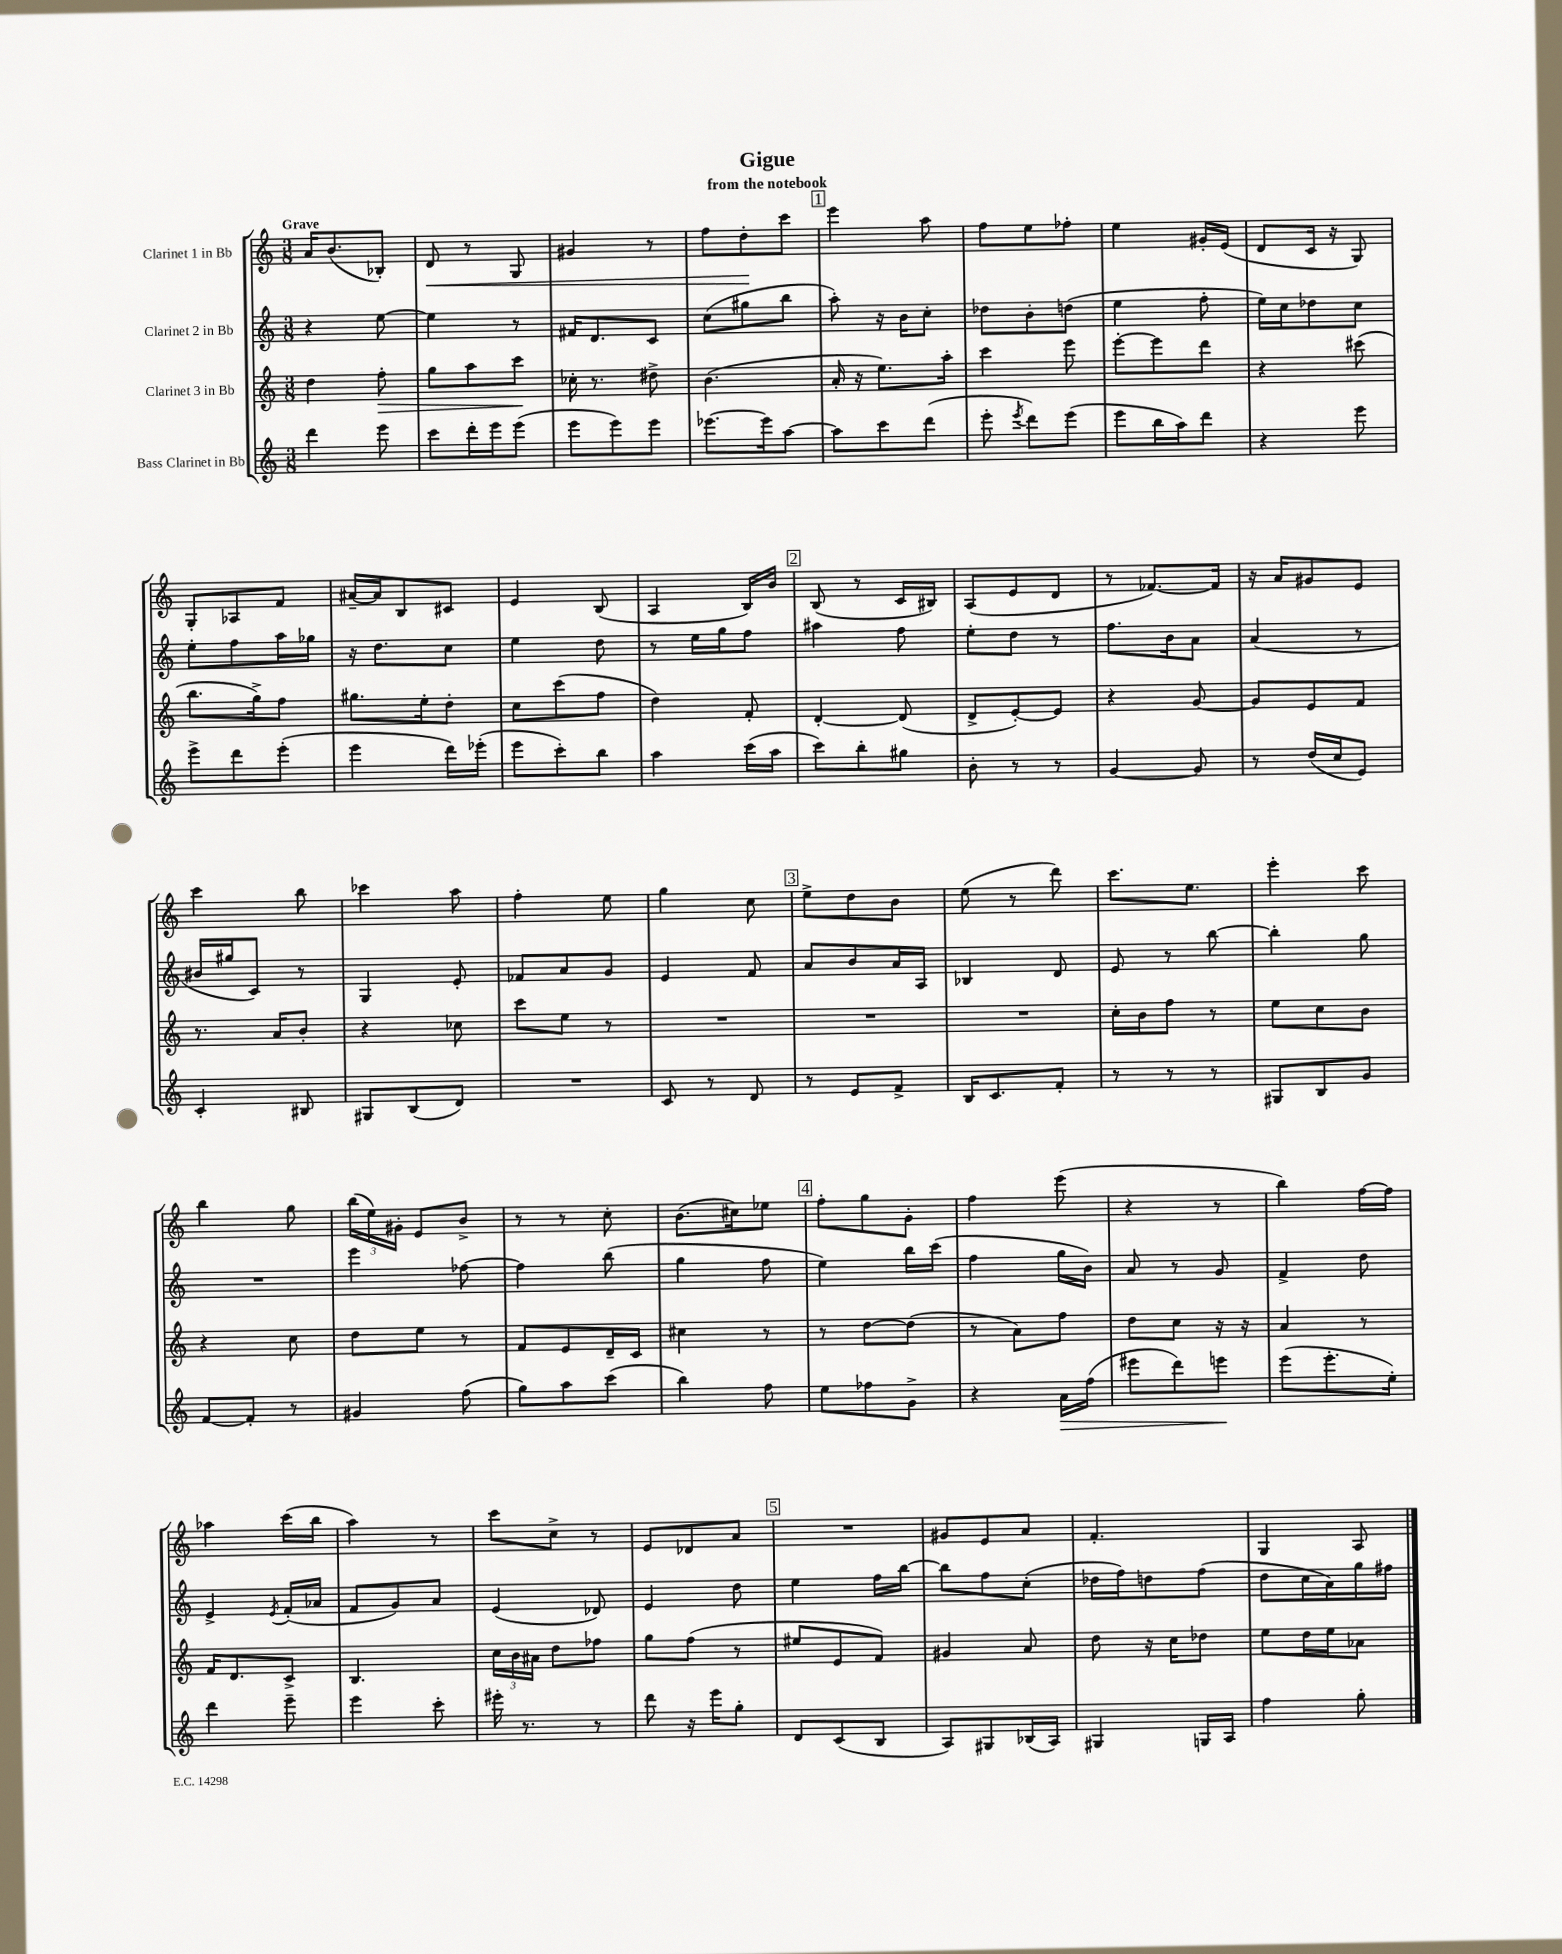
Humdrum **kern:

**kern	**kern	**kern	**kern
*staff4	*staff3	*staff2	*staff1
*clefG2	*clefG2	*clefG2	*clefG2
*k[]	*k[]	*k[]	*k[]
*M3/8	*M3/8	*M3/8	*M3/8
4ddd	4dd	4r	16a
.	.	.	(8.b
8eee	8ff'	[8ee	8B-')
=	=	=	=
8ccc	8gg	4ee]	8d
16ddd'	8aa	.	8r
16eee	.	.	.
(8eee	8ccc	8r	8G
=	=	=	=
8eee	16cc-'	16f#	4g#
.	8.r	8.d	.
8eee)	.	.	.
8eee	8dd#^	8c	8r
=	=	=	=
[8.eee-	(4.b	(8cc	8ff
.	.	8gg#	8dd'
16eee-]	.	.	.
[8aa	.	8bb	8ccc
=	=	=	=
8aa]	16a'	8aa')	4eee
.	16r	.	.
8ccc	8.ee)	16r	.
.	.	16b	.
(8ddd	.	8cc'	8aa
.	16aa'	.	.
=	=	=	=
8eee'	4ccc	8dd-	8ff
8qeee	.	.	.
8ddd)	.	8b'	8ee
(8eee	8eee	(8dd	8ff-'
=	=	=	=
8eee	[8eee'	4ee	4ee
16bb	8eee]	.	.
16aa)	.	.	.
8ddd	8ddd	8ff'	16g#'
.	.	.	(16e
=	=	=	=
4r	4r	16ee)	8d
.	.	16cc	.
.	.	8dd-	16c
.	.	.	16r
8eee	(8ccc#	8cc	8G)
=	=	=	=
8eee^	8.bb	8ee'	8G'
8ddd	.	8ff	8A-
.	16gg^)	.	.
(8eee'	8ff	16aa	8f
.	.	16gg-	.
=	=	=	=
4eee	8.gg#	16r	[16a#~
.	.	8.dd	16a#]
.	.	.	8B
.	16ee'	.	.
16ddd)	8dd'	8cc	8c#
(16eee-'	.	.	.
=	=	=	=
8eee	8cc	4ee	4e
8ccc')	(8ccc	.	.
8bb	8ff	8dd	(8B
=	=	=	=
4aa	4dd)	8r	4A
.	.	16ee	.
.	.	16gg	.
(16ccc	8f'	8ff	16B)
16aa	.	.	16b
=	=	=	=
8ccc)	[4d'	4aa#	(8B
8bb'	.	.	8r
8gg#	(8d]	8ff	16c
.	.	.	16B#)
=	=	=	=
8b'	8d^	8ee'	(8A
8r	[8e')	8dd	8e
8r	8e]	8r	8d
=	=	=	=
[4g	4r	8.ff	8r
.	.	.	[8.f-)
.	.	16b	.
8g]	[8g	8a	.
.	.	.	16f-]
=	=	=	=
8r	8g]	(4a	16r
.	.	.	16a
(16dd	8e	.	8g#
16cc	.	.	.
8e)	8f	8r	8e
=	=	=	=
4c'	8.r	16b#	4ccc
.	.	16gg#	.
.	.	8c)	.
.	16a	.	.
8B#	8b'	8r	8bb
=	=	=	=
8G#	4r	4G	4ccc-
(8B	.	.	.
8d)	8cc-	8e'	8aa
=	=	=	=
4.r	8ccc	8f-	4ff'
.	8ee	8a	.
.	8r	8g	8ee
=	=	=	=
8c	4.r	4e	4gg
8r	.	.	.
8d	.	8f	8cc
=	=	=	=
8r	4.r	8a	8ee^
8e	.	8b	8dd
8f^	.	16a	8b
.	.	16A	.
=	=	=	=
16B	4.r	4B-	(8ee
8.c	.	.	.
.	.	.	8r
8f'	.	8d	8ddd)
=	=	=	=
8r	16cc'	8e	8.ccc
.	16b	.	.
8r	8ff	8r	.
.	.	.	8.ee
8r	8r	[8bb	.
=	=	=	=
8G#	8ee	4bb']	4eee'
8B	8cc	.	.
8g	8b	8gg	8ccc
=	=	=	=
[8f	4r	4.r	4bb
8f']	.	.	.
8r	8cc	.	8gg
=	=	=	=
4g#	8dd	4eee	(24bb
.	.	.	24ee)
.	.	.	24g#'
.	8ee	.	8e
(8ff	8r	[8ff-	8b^
=	=	=	=
8gg)	8f	4ff-]	8r
8aa	8e	.	8r
(8ccc	16d~	(8bb	8cc'
.	16c	.	.
=	=	=	=
4bb)	4cc#	4gg	(8.b
.	.	.	16cc#)
8ff	8r	8ff	8ee-
=	=	=	=
8ee	8r	4ee)	8ff'
8ff-	[8dd	.	8gg
8g^	(8dd]	16bb	8g'
.	.	(16ccc	.
=	=	=	=
4r	8r	4ff	4ff
.	8a)	.	.
16a	8ff	16gg	(8eee
(16ff	.	16b)	.
=	=	=	=
8eee#	8dd	8a	4r
8ddd)	8cc	8r	.
8eee	16r	8g	8r
.	16r	.	.
=	=	=	=
(8eee	4a	4f^	4bb)
8.eee'	.	.	.
.	8r	8dd	[16ff
16ee')	.	.	16ff]
=	=	=	=
4ddd	16f	4e^	4aa-
.	8.d	.	.
.	.	8qe	.
8eee~	8c^	(16f'	(16ccc
.	.	16a-	16bb
=	=	=	=
4eee	4.B	8f	4aa)
.	.	8g)	.
8ccc'	.	8a	8r
=	=	=	=
16eee#'	24cc	(4e	8ccc
.	24b	.	.
8.r	.	.	.
.	24a#	.	.
.	8dd	.	8cc^
8r	8ff-	8d-)	8r
=	=	=	=
8ddd	8gg	4e	8e
16r	(8ff	.	8d-
16eee	.	.	.
8gg'	8r	8dd	8a
=	=	=	=
8d	8ee#	4ee	4.r
(8c	8e	.	.
8B	8f)	16ff	.
.	.	[16bb	.
=	=	=	=
8A)	4g#	8bb]	8g#
8G#	.	8ff	8e
(16B-	8a	(8cc'	8a
16A)	.	.	.
=	=	=	=
4G#	8dd	16dd-	4.f'
.	.	16ff)	.
.	16r	8dd	.
.	16cc	.	.
16G	8dd-	(8ff	.
16A	.	.	.
=	=	=	=
4ff	8ee	8dd	4G
.	16dd	16cc	.
.	16ee	16a)	.
8gg'	8a-	16gg	8A
.	.	16ff#	.
==	==	==	==
*-	*-	*-	*-
